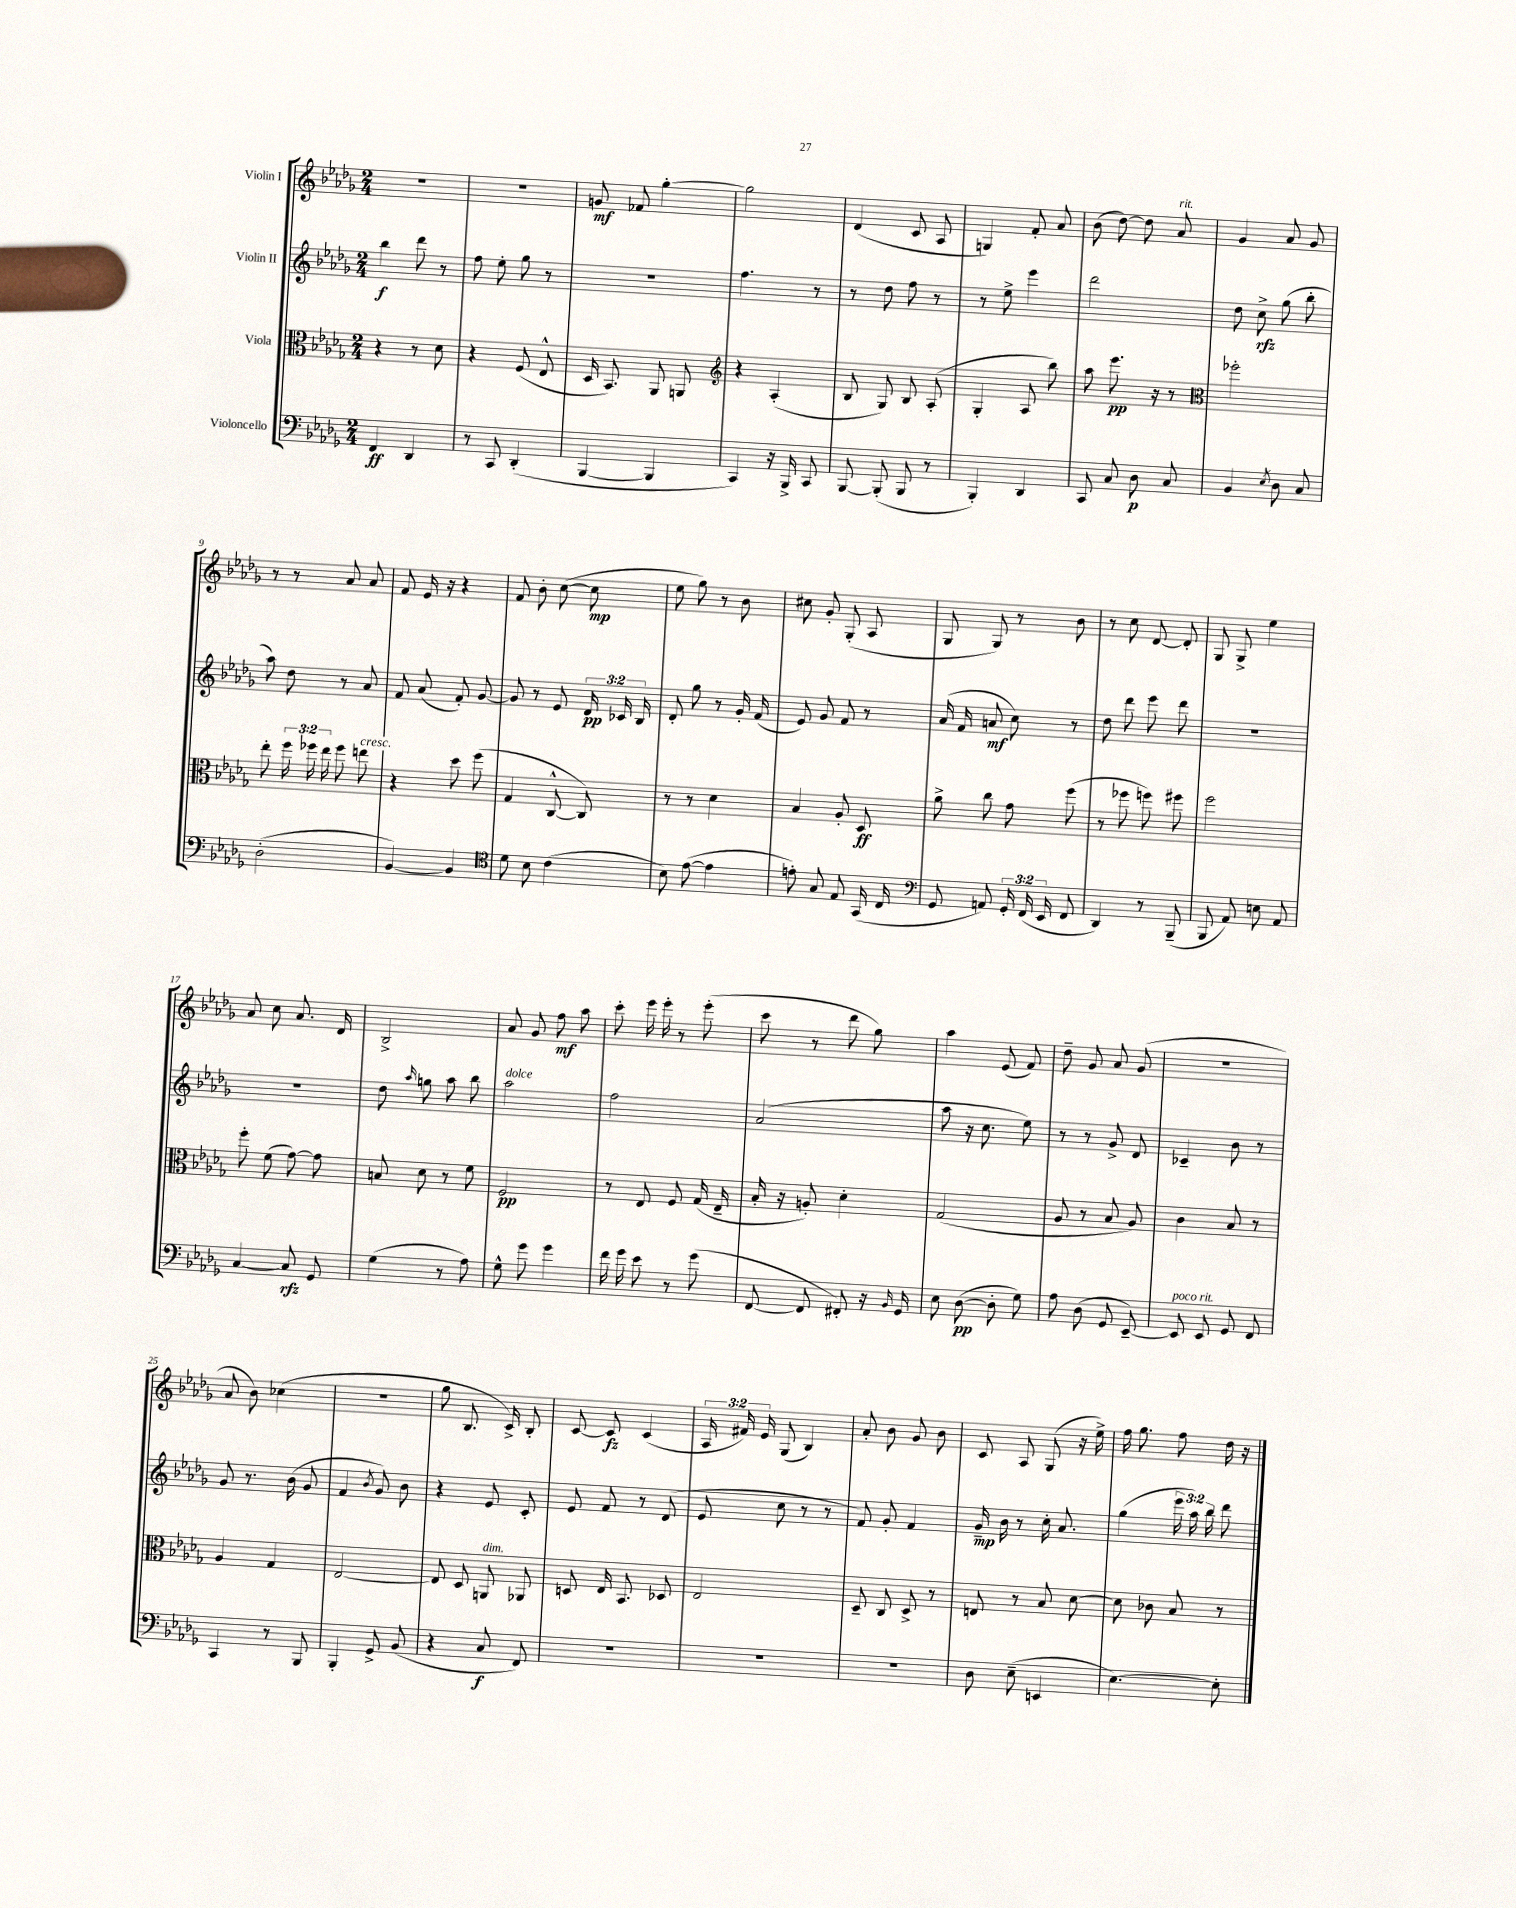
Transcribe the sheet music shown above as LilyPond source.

<<
\new StaffGroup <<
\new Staff = "s0" \with { instrumentName = "Violin I" } {
    \clef treble \key des \major \numericTimeSignature \time 2/4 \override Staff.TupletNumber.text = #tuplet-number::calc-fraction-text
    \autoBeamOff r2 |
    R2 |
    g'8\mf fes'8 ges''4~-. |
    ges''2 |
    des'4( c'8 aes8 |
    g4) f'8-. aes'8 |
    bes'8( des''8~) des''8 aes'8^\markup { \italic "rit." } |
    ges'4 aes'8 ges'8 |
    r8 r8 aes'8 aes'8 |
    f'8 ees'16 r16 r4 |
    f'8 bes'8-. c''8~( c''8\mp |
    ees''8 ges''8) r8 bes'8 |
    cis''8 ges'8-. ges8-.( aes8 |
    ges8 ges8) r8 bes'8 |
    r8 c''8 des'8~ des'8-. |
    ges8 ges8-> ees''4 |
    aes'8 c''8 aes'8. des'16 |
    bes2-> |
    aes'8 ges'8 f''8\mf aes''8 |
    c'''8-. ees'''16 ees'''16-. r8 ees'''8-.( |
    c'''8 r8 des'''8 ges''8) |
    aes''4 ees'8( f'8) |
    des''8-- ges'8 aes'8 ges'8( |
    R2 |
    aes'8 bes'8) ces''4( |
    R2 |
    ges''8 bes8. c'16->) bes8-. |
    c'8~ c'8\fz c'4( |
    \tuplet 3/2 { aes16 fis'16) ees'16 } ges8( bes4) |
    aes'8-. bes'8 ges'8 bes'8 |
    c'8 aes8 ges8( r16 ees''16->) |
    f''16 ges''8. f''8 des''16 r16 \bar "|." |
}
\new Staff = "s1" \with { instrumentName = "Violin II" } {
    \clef treble \key des \major \numericTimeSignature \time 2/4 \override Staff.TupletNumber.text = #tuplet-number::calc-fraction-text
    \autoBeamOff bes''4\f des'''8 r8 |
    f''8 ees''8-. ges''8 r8 |
    r2 |
    f''4. r8 |
    r8 des''8 f''8 r8 |
    r8 ees''8-> ees'''4 |
    des'''2 |
    des''8 c''8->\rfz ges''8( bes''8-. |
    aes''8) des''8 r8 aes'8 |
    f'8 aes'8( f'8-.) ges'8~ |
    ges'8 r8 ees'8 \tuplet 3/2 { des'16\pp ces'16 bes16 } |
    des'8-. ges''8 r8 ges'16-. f'16( |
    ees'8) ges'8 f'8 r8 |
    aes'16( f'16 a'8\mf c''8) r8 |
    des''8 des'''8 ees'''8 des'''8 |
    r2 |
    r2 |
    des''8 \grace { aes''16 } g''8 aes''8 bes''8 |
    aes''2^\markup { \italic "dolce" } |
    f''2 |
    aes'2( |
    aes''8 r16 c''8. ees''8) |
    r8 r8 ges'8-> des'8 |
    ces'4-- bes'8 r8 |
    ges'8 r8. bes'16( ges'8 |
    f'4 \acciaccatura { bes'8 } ges'8) bes'8 |
    r4 ees'8 c'8-. |
    ees'8 f'8 r8 des'8( |
    ees'8 c''8 r8 r8 |
    f'8) ges'8-. f'4 |
    ges'16--\mp bes'16 r8 c''16-. aes'8. |
    ges''4( \tuplet 3/2 { ees'''16 aes''16) bes''16 } des'''8 \bar "|." |
}
\new Staff = "s2" \with { instrumentName = "Viola" } {
    \clef alto \key des \major \numericTimeSignature \time 2/4 \override Staff.TupletNumber.text = #tuplet-number::calc-fraction-text
    \autoBeamOff r4 r8 des'8 |
    r4 f8( ees8-^ |
    des16 bes,8.) aes,8 a,8 |
    \clef treble r4 aes4-.( |
    bes8 ges8) bes8 aes8-.( |
    ges4-. aes8 bes''8) |
    aes''8 ees'''8.\pp r16 r8 |
    \clef alto fes''2-. |
    ees''8-. \tuplet 3/2 { f''16 fes''16 ees''16 } fes''8 e''8^\markup { \italic "cresc." } |
    r4 des''8 f''8( |
    ges4 c8~-^ c8) |
    r8 r8 des'4 |
    bes4 aes8-. des8\ff |
    aes'8-> c''8 ges'8 f''8( |
    r8 fes''8 f''8) fis''8 |
    f''2 |
    f''8-. f'8( ges'8~) ges'8 |
    b8 des'8 r8 f'8 |
    f2\pp |
    r8 ees8 f8 ges16( ees16-- |
    bes16-. r16 a8-.) des'4-. |
    ges2( |
    aes8 r8 bes8 aes8) |
    c'4 bes8 r8 |
    aes4 ges4 |
    ees2~ |
    ees8 des8 a,8^\markup { \italic "dim." } aes,8 |
    d8 ees16 bes,8. des8 |
    ees2 |
    des8-- c8 des8-> r8 |
    e8 r8 bes8 des'8~ |
    des'8 ces'8 bes8 r8 \bar "|." |
}
\new Staff = "s3" \with { instrumentName = "Violoncello" } {
    \clef bass \key des \major \numericTimeSignature \time 2/4 \override Staff.TupletNumber.text = #tuplet-number::calc-fraction-text
    \autoBeamOff f,4\ff des,4 |
    r8 c,8 des,4-.( |
    bes,,4~ bes,,4 |
    c,4) r16 bes,,16-> c,8 |
    bes,,8~ bes,,8-.( bes,,8 r8 |
    bes,,4-.) des,4 |
    c,8 c8 des8\p c8 |
    bes,4 \acciaccatura { ees8 } des8 c8 |
    des2-.( |
    bes,4~) bes,4 |
    \clef tenor des'8 bes8 c'4( |
    bes8) ees'8~( ees'4 |
    e'8-.) ges8 ees8 ges,16( c16 |
    \clef bass ges,8 a,8) \tuplet 3/2 { ges,16-. f,16( ees,16 } f,8 |
    des,4) r8 bes,,8--( |
    bes,,8 aes,8) e8 aes,8 |
    c4~ c8\rfz ges,8 |
    ges4( r8 aes8) |
    ges8-^ ges'8 ges'4 |
    f'16 ges'16 ees'8 r8 ges'8( |
    f,8~ f,8 fis,8-.) r16 \grace { bes,16 } ges,16 |
    ees8 des8~\pp( des8-. ges8) |
    aes8 des8( ges,8 ees,8~--) |
    ees,8^\markup { \italic "poco rit." } ees,8 ges,8 f,8 |
    c,4 r8 bes,,8 |
    bes,,4-. ges,8-> bes,8( |
    r4 c8\f f,8) |
    R2 |
    R2 |
    R2 |
    des8 ees8--( e,4 |
    ees4.~) ees8-. \bar "|." |
}
>>
>>
